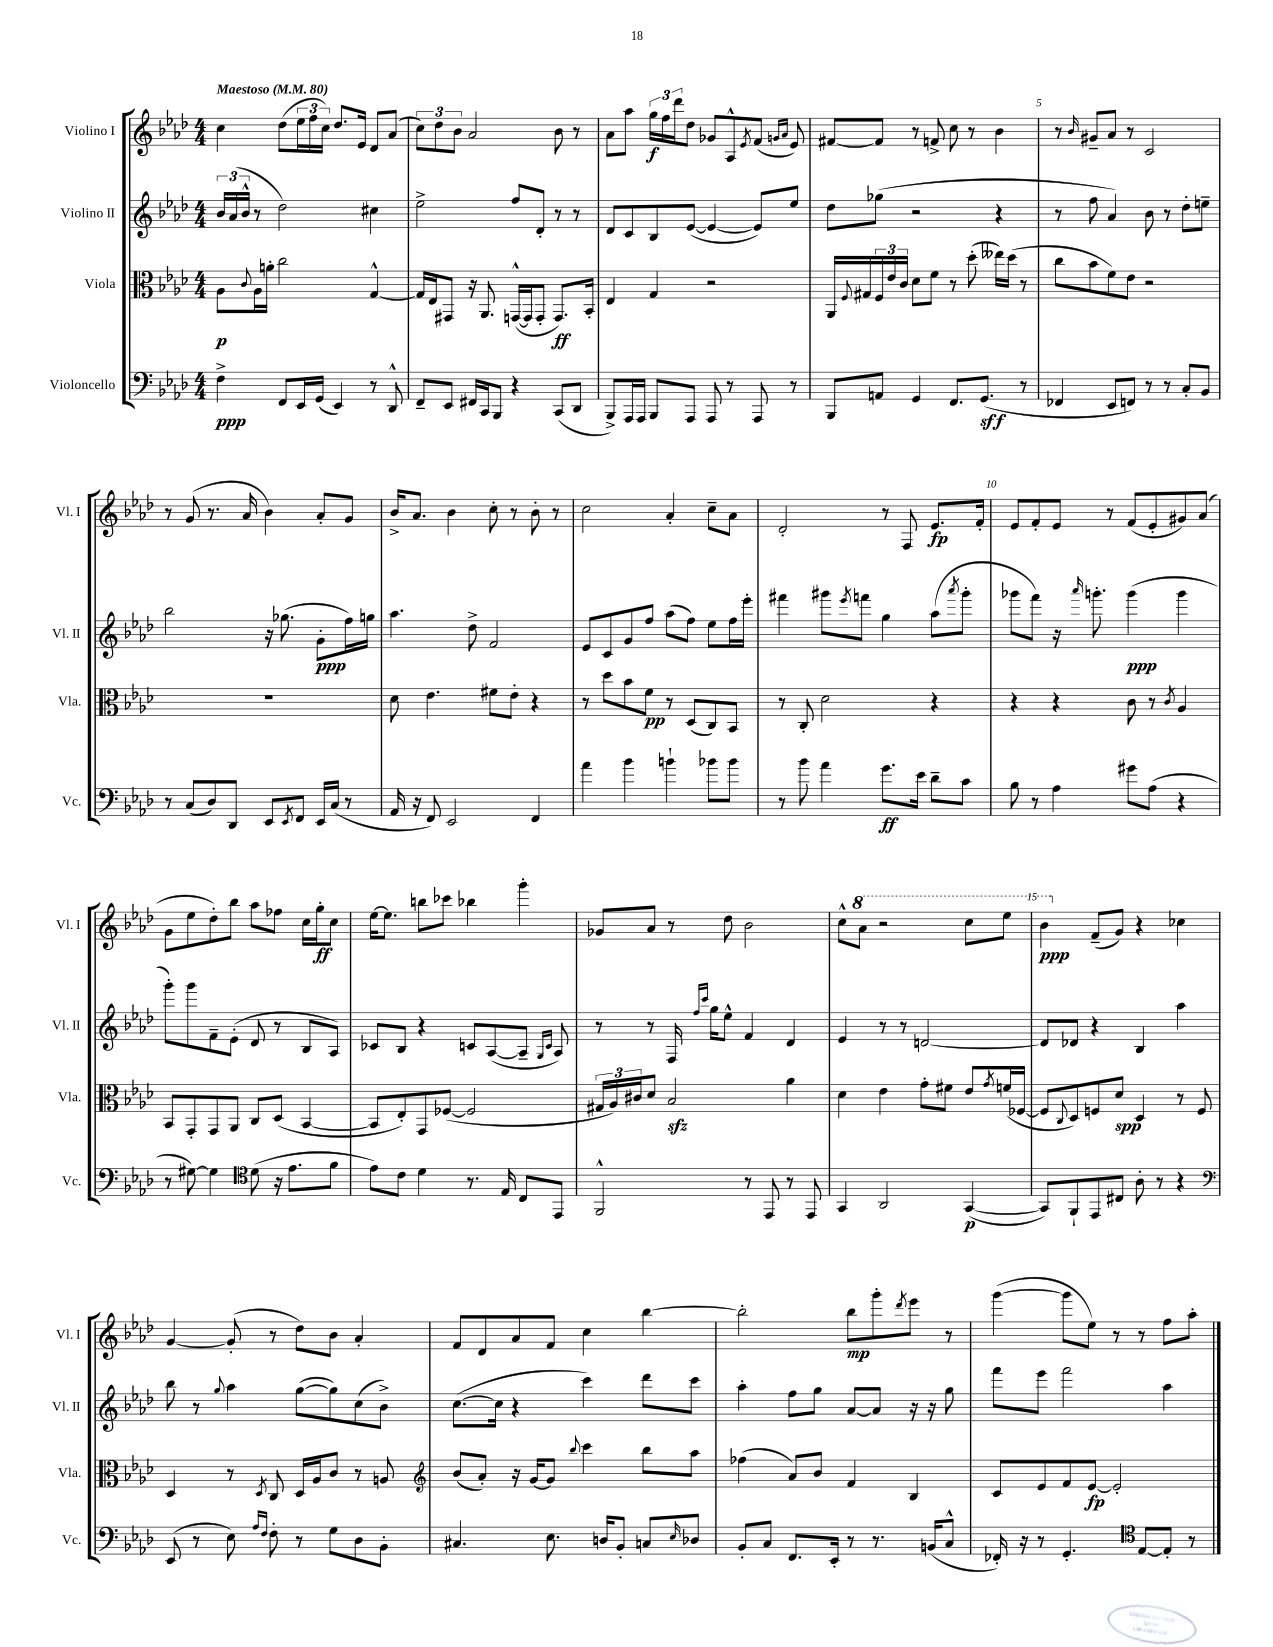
<<
\new StaffGroup <<
\new Staff = "s0" \with { instrumentName = "Violino I" shortInstrumentName = "Vl. I" } {
    \clef treble \key aes \major \numericTimeSignature \time 4/4 \tempo "Maestoso" 4 = 80
    c''4 des''8( \tuplet 3/2 { ees''16 f''16 c''16) } des''8. ees'16 des'8 aes'8( |
    \tuplet 3/2 { c''8) des''8 bes'8 } aes'2 bes'8 r8 |
    aes'8 aes''8 \tuplet 3/2 { g''16\f f''16 des'''16 } des''8 ges'8 aes8-^ \acciaccatura { ees'8 } f'8( \grace { g'16 aes'16 } ees'8) |
    fis'8~ fis'8 r8 f'8-> c''8 r8 bes'4 |
    r8 \grace { bes'16 } gis'8-- aes'8 r8 c'2 |
    r8 g'8( r8. aes'16 bes'4) aes'8-. g'8 |
    bes'16-> aes'8. bes'4 c''8-. r8 bes'8-. r8 |
    c''2 aes'4-. c''8-- aes'8 |
    des'2-. r8 f8 ees'8.\fp f'16-. |
    ees'8 f'8-. ees'8 r8 f'8( ees'8-. gis'8) aes'8( |
    g'8 ees''8 des''8-.) bes''8 aes''8 fes''8 c''16 g''16-.\ff c''8 |
    ees''16~ ees''8. b''8 ces'''8 bes''4 g'''4-. |
    ges'8 aes'8 r8 des''8 bes'2 |
    c''8-^ \ottava #1 aes''8 r2 c'''8 ees'''8 |
    bes''4\ppp \ottava #0 f'8--( g'8) r4 ces''4 |
    g'4~ g'8-.( r8 des''8) bes'8 aes'4-. |
    f'8 des'8 aes'8 f'8 c''4 bes''4~ |
    bes''2-. bes''8\mp g'''8-. \acciaccatura { des'''8 } ees'''8 r8 |
    g'''4~( g'''8 ees''8) r8 r8 f''8 aes''8-. \bar "|." |
}
\new Staff = "s1" \with { instrumentName = "Violino II" shortInstrumentName = "Vl. II" } {
    \clef treble \key aes \major \numericTimeSignature \time 4/4
    \tuplet 3/2 { bes'16 aes'16( bes'16-^ } r8 des''2) cis''4 |
    ees''2-> f''8 des'8-. r8 r8 |
    des'8 c'8 bes8 ees'8~( ees'4~ ees'8) ees''8 |
    des''8 ges''8( r2 r4 |
    r8 f''8 aes'4) bes'8 r8 des''8-. e''8-- |
    bes''2 r16 ges''8.( g'8-.\ppp f''16) g''16 |
    aes''4. des''8-> f'2 |
    ees'8 c'8 g'8 f''8 aes''8( f''8) ees''8 f''16 ees'''16-. |
    fis'''4 gis'''8 \acciaccatura { ees'''8 } f'''8 g''4 aes''8( \acciaccatura { aes'''8 } gis'''8-. |
    ges'''8 f'''8) r16 \grace { aes'''16 } g'''8.-. g'''4\ppp( g'''4 |
    g'''8-.) g'''8 f'8-- ees'8-.( des'8 r8 bes8 aes8) |
    ces'8 bes8 r4 c'8 aes8~( aes8-- \grace { g16 c'16 } aes8) |
    r8 r8 f16 \grace { f''16 c'''16 } g''16 ees''8-^ f'4 des'4 |
    ees'4 r8 r8 d'2~ |
    d'8 des'8 r4 bes4 aes''4 |
    bes''8 r8 \appoggiatura { g''8 } aes''4 g''8~( g''8) c''8( bes'8->) |
    c''8.~( c''16 r4 c'''4) des'''8 c'''8 |
    aes''4-. f''8 g''8 aes'8~ aes'8 r16 r16 g''8 |
    f'''8 ees'''8 f'''2 aes''4 \bar "|." |
}
\new Staff = "s2" \with { instrumentName = "Viola" shortInstrumentName = "Vla." } {
    \clef alto \key aes \major \numericTimeSignature \time 4/4
    aes8\p \appoggiatura { c'8 } aes16 a'16-. c''2 g4~-^ |
    g16 ees16 gis,8 r16 aes,8. g,16~-^( g,16 g,8-. g,8.\ff) bes,16-. |
    ees4 g4 r2 |
    aes,16 \appoggiatura { f8 } gis16 \tuplet 3/2 { f16 ees'16 c'16 } des'8 f'8 r8 des''8-.( eeses''16) des''16( r8 |
    c''8 bes'8 f'8) ees'8 r2 |
    R1 |
    des'8 ees'4. fis'8 ees'8-. r4 |
    r8 des''8 bes'8 f'8\pp r8 des8( c8) bes,8 |
    r8 c8-. des'2 r4 |
    r4 r4 c'8 r8 \acciaccatura { c'8 } aes4 |
    bes,8 g,8-. g,8 aes,8 c8 des8( bes,4~ |
    bes,8 ees8-.) g,8 fes8~( fes2 |
    \tuplet 3/2 { gis16 aes16) cis'16 } des'8 bes2\sfz aes'4 |
    des'4 ees'4 g'8-. fis'8 ees'8 \acciaccatura { g'8 } f'16( fes16~ |
    fes8 \appoggiatura { c8 } des8) f8 des'8\spp des4 r8 f8 |
    des4 r8 \acciaccatura { des8 } c8 des16 aes16 c'8 r8 a8 |
    \clef treble bes'8( aes'8-.) r16 g'16~ g'8 \appoggiatura { bes''8 } c'''4 bes''8 aes''8 |
    fes''4( aes'8) bes'8 f'4 bes4 |
    c'8 ees'8 f'8 ees'8~\fp ees'2-. \bar "|." |
}
\new Staff = "s3" \with { instrumentName = "Violoncello" shortInstrumentName = "Vc." } {
    \clef bass \key aes \major \numericTimeSignature \time 4/4
    f4->\ppp f,8 ees,16 g,16( ees,4) r8 des,8-^ |
    f,8-- ees,8 fis,16 c,16 bes,,8 r4 c,8( des,8 |
    bes,,8->) aes,,16 aes,,16 bes,,8 aes,,8 aes,,8 r8 aes,,8 r8 |
    bes,,8 a,8 g,4 f,8. g,8.\sff( r8 |
    fes,4 ees,8 f,8) r8 r8 c8-. bes,8 |
    r8 c8( des8) des,8 ees,8 \acciaccatura { ees,8 } f,8 ees,16 c16( r8 |
    aes,16 r16 f,8) ees,2 f,4 |
    aes'4 bes'4 b'4-! bes'8 bes'8 |
    r8 bes'8 aes'4 g'8.\ff ees'16 des'8-- c'8 |
    bes8 r8 aes4 gis'8 aes8( r4 |
    r8 gis8~) gis4 \clef tenor des'8( r16 ees'8. f'8 |
    ees'8) c'8 des'4 r8. ees16 c8 ees,8 |
    f,2-^ r8 ees,8 r8 ees,8 |
    g,4 aes,2 g,4~\p( |
    g,8) f,8-! ees,8 cis8 aes8-. r8 r4 |
    \clef bass ees,8( r8 ees8) \grace { aes16 f16 } f8-. r8 g8 des8 bes,8-. |
    cis4. ees8. d16 bes,8-. c8 \grace { ees16 } des8 |
    bes,8-. c8 f,8. ees,16-. r8 r8. b,16( c8-^ |
    fes,16-.) r16 r8 g,4.-. \clef tenor ees8~ ees8-. r8 \bar "|." |
}
>>
>>
\layout { \context { \Score \override BarNumber.break-visibility = ##(#f #t #t) barNumberVisibility = #(every-nth-bar-number-visible 5) } }
